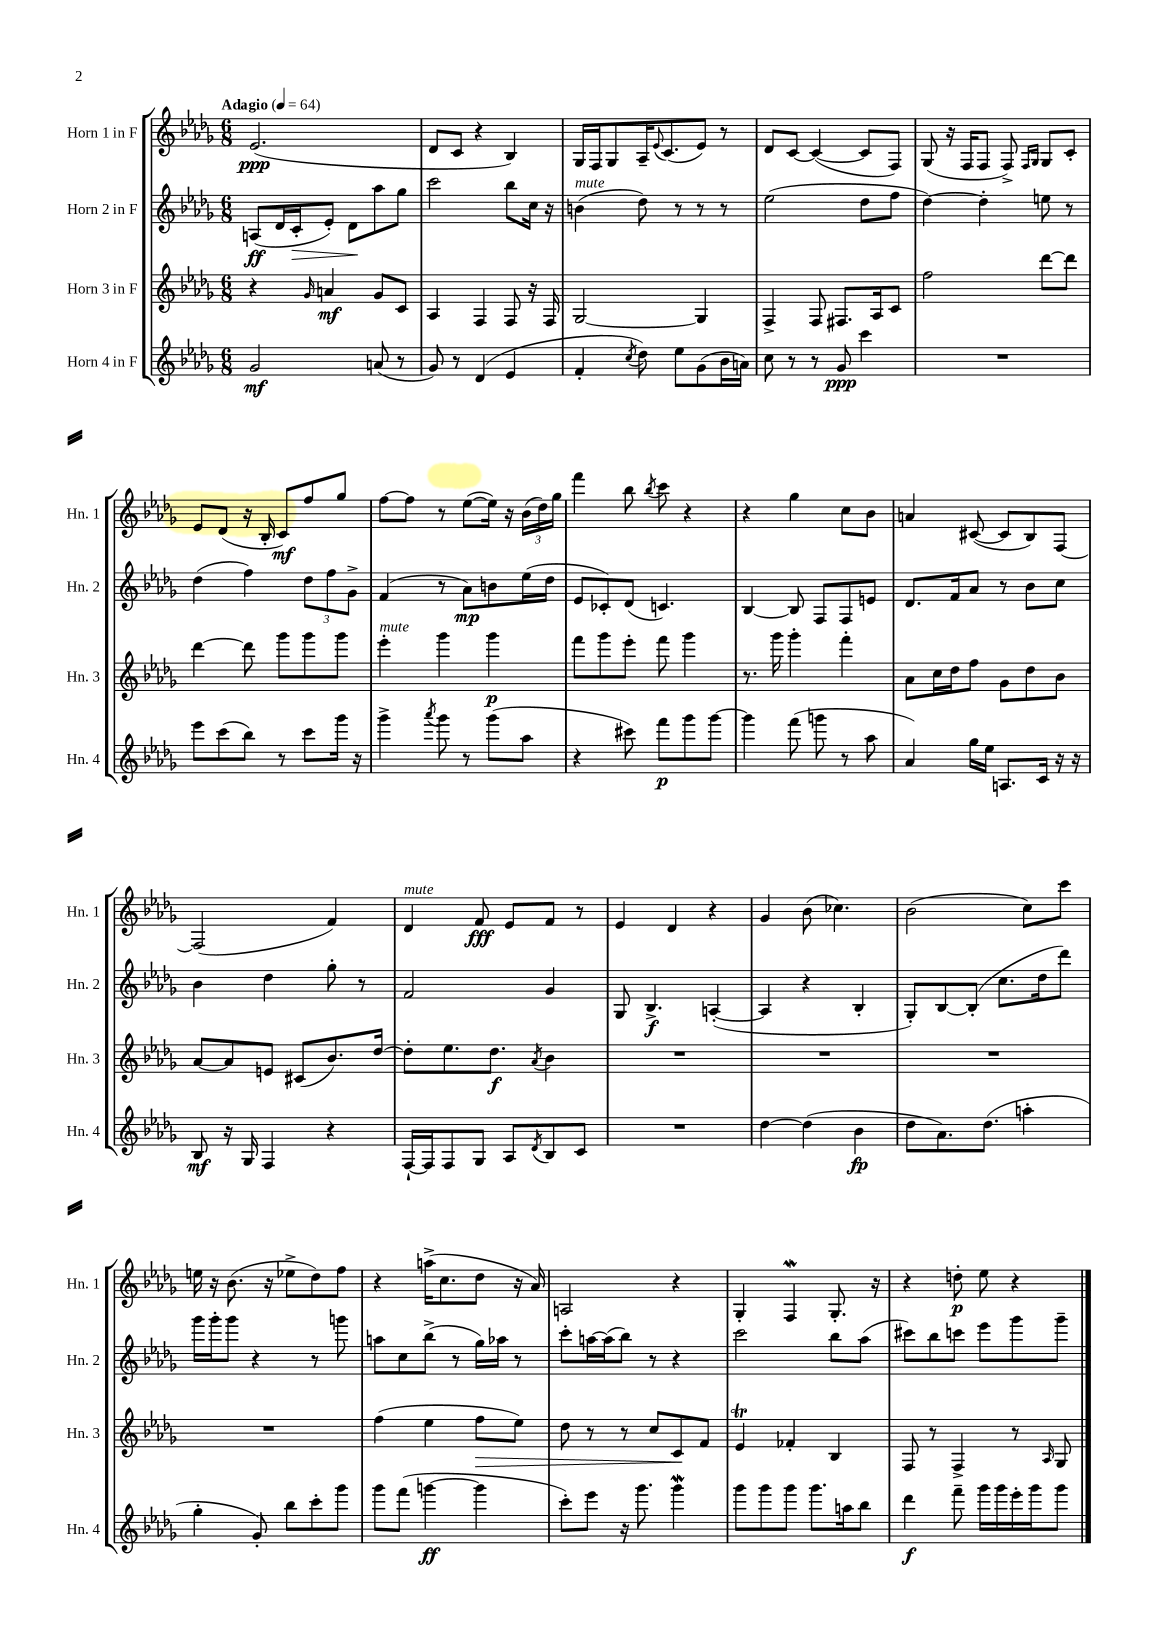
<<
\new StaffGroup <<
\new Staff = "s0" \with { instrumentName = "Horn 1 in F" shortInstrumentName = "Hn. 1" } {
    \clef treble \key des \major \numericTimeSignature \time 6/8 \tempo "Adagio" 4 = 64
    ees'2.\ppp( |
    des'8 c'8 r4 bes4) |
    ges16 f16 ges8 aes16-- \appoggiatura { ees'8 } c'8.( ees'8) r8 |
    des'8 c'8~ c'4~( c'8 f8) |
    ges8( r16 f16 f8 f8->) \grace { f16 ges16 } ges8 c'8-. |
    ees'8 des'8( r16 bes16-. c'8\mf) f''8 ges''8 |
    f''8~ f''8 r8 ees''8~( ees''16) r16 \tuplet 3/2 { bes'16( des''16) ges''16 } |
    f'''4 bes''8 \acciaccatura { bes''8 } c'''8 r4 |
    r4 ges''4 c''8 bes'8 |
    a'4 cis'8~( cis'8 bes8) f8~ |
    f2( f'4) |
    des'4^\markup { \italic "mute" } f'8\fff ees'8 f'8 r8 |
    ees'4 des'4 r4 |
    ges'4 bes'8( ces''4.) |
    bes'2( c''8) c'''8 |
    e''16 r16 bes'8.( r16 ees''8-> des''8) f''8 |
    r4 a''16->( c''8. des''8 r16 aes'16) |
    a2 r4 |
    ges4-. f4\mordent ges8.-. r16 |
    r4 d''8-.\p ees''8 r4 \bar "|." |
}
\new Staff = "s1" \with { instrumentName = "Horn 2 in F" shortInstrumentName = "Hn. 2" } {
    \clef treble \key des \major \numericTimeSignature \time 6/8
    a8\ff( des'16 c'16-.\> ees'8-.) des'8\! aes''8 ges''8 |
    c'''2 bes''8 c''16 r16 |
    b'4^\markup { \italic "mute" }( des''8) r8 r8 r8 |
    ees''2( des''8 f''8 |
    des''4~) des''4-. e''8 r8 |
    des''4( f''4) \tuplet 3/2 { des''8 f''8 ges'8-> } |
    f'4( r8 aes'8\mp) b'8 ees''16( des''16 |
    ees'8 ces'8-.) des'8( c'4.) |
    bes4~ bes8 f8 f8 e'8 |
    des'8. f'16 aes'8 r8 bes'8 c''8 |
    bes'4 des''4 ges''8-. r8 |
    f'2 ges'4 |
    ges8 bes4.->\f a4~-.( |
    a4 r4 bes4-. |
    ges8-.) bes8~ bes8-.( c''8. des''16 des'''8) |
    ges'''16 ges'''16-. ges'''8 r4 r8 g'''8 |
    a''8 c''8 bes''8->( r8 ges''16) aes''16 r8 |
    c'''8-. a''16~ a''16( bes''8) r8 r4 |
    c'''2 bes''8 aes''8( |
    cis'''8) bes''8 c'''8 ees'''8 ges'''8 ges'''8-- \bar "|." |
}
\new Staff = "s2" \with { instrumentName = "Horn 3 in F" shortInstrumentName = "Hn. 3" } {
    \clef treble \key des \major \numericTimeSignature \time 6/8
    r4 \grace { ges'16 } a'4\mf ges'8 c'8 |
    aes4 f4 f8 r16 f16 |
    ges2~ ges4 |
    f4-> f8 fis8. aes16 c'8 |
    f''2 des'''8~ des'''8 |
    des'''4~ des'''8 ges'''8 ges'''8 ges'''8 |
    ees'''4-.^\markup { \italic "mute" } ges'''4 ges'''4\p |
    f'''8 ges'''8 ees'''8-. f'''8 ges'''4 |
    r8. ges'''16 ges'''4-. f'''4-. |
    aes'8 c''16 des''16 f''8 ges'8 des''8 bes'8 |
    aes'8~ aes'8 e'8 cis'8( bes'8.) des''16~ |
    des''8-. ees''8. des''8.\f \acciaccatura { aes'8 } bes'4 |
    R2. |
    R2. |
    R2. |
    R2. |
    f''4( ees''4 f''8\> ees''8) |
    des''8 r8 r8 c''8 c'8\! f'8 |
    ees'4\trill fes'4-. bes4 |
    f8 r8 f4-> r8 \grace { aes16 } ges8 \bar "|." |
}
\new Staff = "s3" \with { instrumentName = "Horn 4 in F" shortInstrumentName = "Hn. 4" } {
    \clef treble \key des \major \numericTimeSignature \time 6/8
    ges'2\mf a'8( r8 |
    ges'8) r8 des'4( ees'4 |
    f'4-. \acciaccatura { c''8 } des''8) ees''8 ges'8( bes'16 a'16) |
    c''8 r8 r8 ges'8\ppp c'''4 |
    R2. |
    ees'''8 c'''8( bes''8) r8 c'''8 ges'''16 r16 |
    ges'''4-> \acciaccatura { aes'''8 } ges'''8 r8 ges'''8( aes''8 |
    r4 cis'''8) f'''8\p ges'''8 ges'''8~ |
    ges'''4 f'''8( g'''8 r8 aes''8 |
    aes'4) ges''16 ees''16 a8. c'16 r16 r16 |
    bes8\mf r16 ges16 f4 r4 |
    f16~-! f16 f8 ges8 aes8 \acciaccatura { des'8 } bes8 c'8 |
    R2. |
    des''4~ des''4( bes'4\fp |
    des''8 aes'8.) des''8.( a''4-. |
    ges''4-. ges'8-.) bes''8 c'''8-. ges'''8 |
    ges'''8 f'''8( g'''4~\ff g'''4 |
    c'''8-.) ees'''8 r16 ges'''8. ges'''4\mordent |
    ges'''8 ges'''8 ges'''8 ges'''8. a''16 bes''8 |
    des'''4\f f'''8-- ges'''16 ges'''16 ees'''16-. ges'''16 ges'''8 \bar "|." |
}
>>
>>
\layout { \context { \Score \remove "Bar_number_engraver" } }
